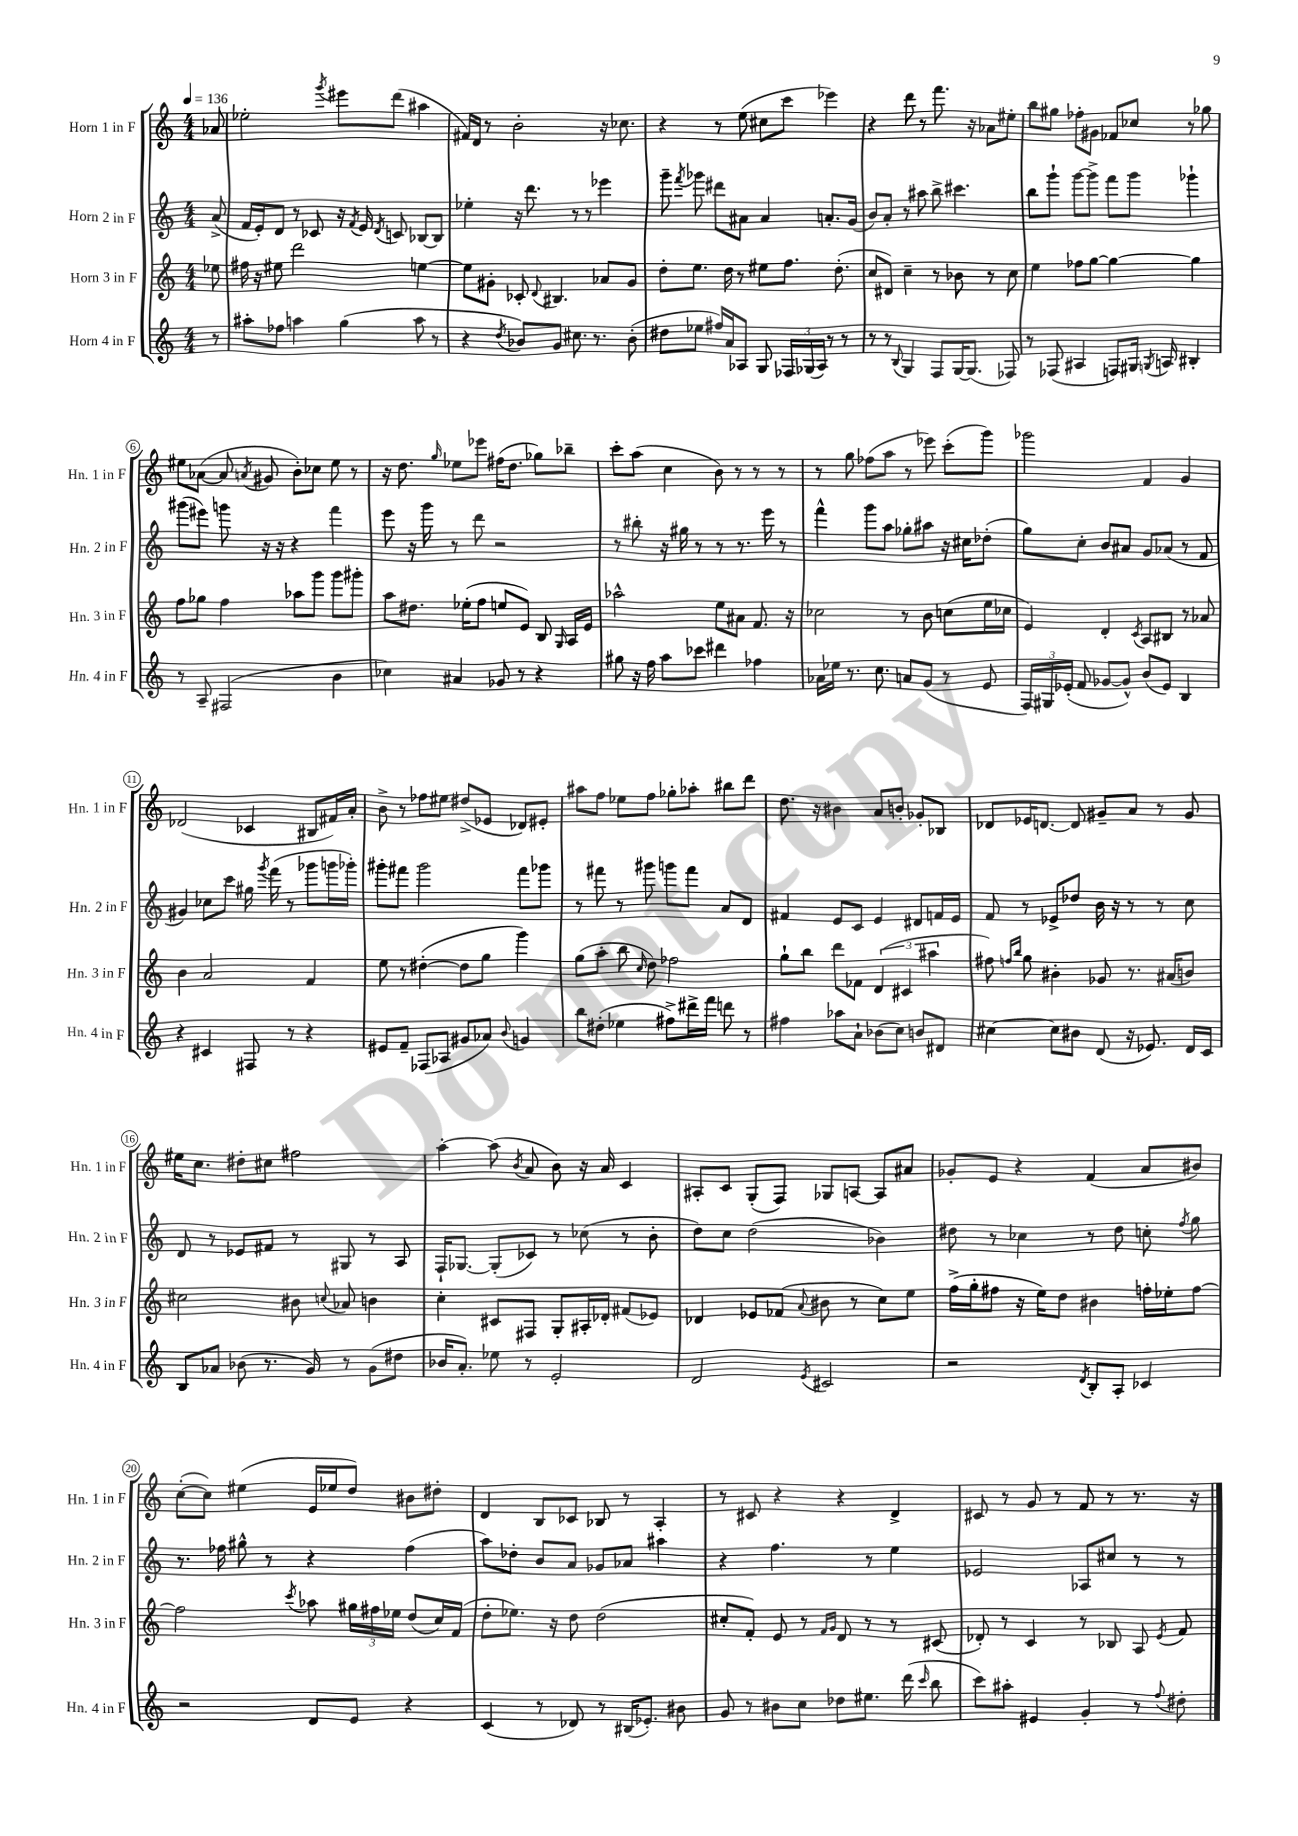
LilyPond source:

<<
\new StaffGroup <<
\new Staff = "s0" \with { instrumentName = "Horn 1 in F" shortInstrumentName = "Hn. 1 in F" } {
    \clef treble \key c \major \numericTimeSignature \time 4/4 \partial 8 \tempo 4 = 136
    \autoBeamOff aes'8 |
    ees''2-. \acciaccatura { g'''8 } eis'''8[ d'''8]( ais''4 |
    fis'16[) d'16] r8 b'2-. r16 ces''8. |
    r4 r8 e''8( cis''8[ c'''8] ees'''4) |
    r4 d'''8 r8 f'''8. r16 aes'8[ eis''8]-. |
    b''8[ gis''8] fes''8[-. gis'8] fes'8[ ces''8] r8 ges''8 |
    eis''8[ aes'8]~( aes'8 \acciaccatura { a'8 } gis'8 b'8[-.) ces''8] eis''8 r8 |
    r16 d''8. \grace { g''16 } ees''8[ ees'''8] fis''16[( d''8.] ges''8[) bes''8]-- |
    c'''8[-. a''8]( c''4 b'8) r8 r8 r8 |
    r8 g''8 fes''8[( a''8] r8 ees'''8) c'''8[-.( g'''8]) |
    ges'''2 f'4 g'4 |
    des'2( ces'4 bis8[ fis'16) a'16]-. |
    b'8-> r8 fes''8[ eis''8] dis''8[->( ees'8] des'8[) eis'8]-. |
    ais''8[ f''8] ees''8[ f''8] ges''8[-. aes''8]-. bis''8[ d'''8] |
    d''8. r16 bis'4 a'8[ b'8]-. ges'8[-. bes8] |
    des'8[ ees'16 d'8.]~ d'8 gis'8[-- a'8] r8 gis'8 |
    eis''16[ c''8.] dis''8[-. cis''8] fis''2 |
    a''4~-. a''8( \acciaccatura { b'8 } a'8 b'8) r16 a'16 c'4 |
    ais8[-. c'8] g8[-.( f8]) ges8[ a8]~ a8[ ais'8] |
    ges'8[-. e'8] r4 f'4( a'8[ bis'8]) |
    c''8[~-.( c''8]) eis''4( e'16[ ees''16 d''8]) bis'8[ dis''8]-. |
    d'4 b8[ ces'8] bes8 r8 a4-. |
    r8 cis'8 r4 r4 d'4-> |
    cis'8 r8 g'8 r8 f'8 r8 r8. r16 \bar "|." |
}
\new Staff = "s1" \with { instrumentName = "Horn 2 in F" shortInstrumentName = "Hn. 2 in F" } {
    \clef treble \key c \major \numericTimeSignature \time 4/4 \partial 8
    \autoBeamOff a'8->( |
    f'16[ e'16-.) d'8] r8 ces'8 r16 \acciaccatura { f'8 } e'16 \acciaccatura { d'8 } c'8 bes8[~ bes8] |
    ees''4-. r16 d'''8. r8 r8 ees'''4 |
    g'''8-- \acciaccatura { f'''8 } ges'''8 dis'''8[ ais'8] ais'4 a'8.[-. g'16]( |
    b'8[) a'8]-. r8 ais''8 b''8-> cis'''4. |
    b''8[ g'''8]-! g'''8[~ g'''8]-> f'''8[ g'''8] ges'''4-! |
    gis'''8[( eis'''8]) g'''8 r16 r16 r4 f'''4 |
    e'''8 r16 g'''16 r8 d'''8 r2 |
    r8 bis''8-. r16 gis''16 r8 r8 r8. e'''16 r8 |
    f'''4-^ g'''8[ a''8] ges''8[-. ais''8] r16 cis''16[ des''8]-.( |
    g''8[) c''8]-. b'8[ ais'8] g'8[ aes'8]( r8 f'8 |
    gis'4) ces''8[ c'''8] gis''16 \acciaccatura { g'''8 } f'''16( r8 ges'''8[ g'''16 ges'''16]-.) |
    gis'''8[-. fis'''8] gis'''2 fis'''8[ ges'''8] |
    r8 fis'''8 r8 gis'''8 g'''8[ fis'''8] a'8[ d'8] |
    fis'4 e'8[ c'8] e'4 dis'8[ f'16 e'16] |
    f'8 r8 ees'8[-> des''8] b'16 r16 r8 r8 c''8 |
    d'8 r8 ees'8[ fis'8] r8 gis8 r8 a8 |
    f16[-! ges8.]~ ges8[-.( ces'8]) r8 ces''8( r8 b'8-. |
    d''8[) c''8] d''2( bes'4) |
    dis''8 r8 ces''4 r8 dis''8 c''8-. \acciaccatura { f''8 } g''8 |
    r8. fes''16 gis''8-^ r8 r4 fes''4( |
    a''8[) des''8]-. b'8[ a'8] ges'8[ aes'8] ais''4 |
    r4 f''4. r8 e''4 |
    ees'2 aes8[ cis''8] r8 r8 \bar "|." |
}
\new Staff = "s2" \with { instrumentName = "Horn 3 in F" shortInstrumentName = "Hn. 3 in F" } {
    \clef treble \key c \major \numericTimeSignature \time 4/4 \partial 8
    \autoBeamOff ees''8 |
    fis''16 r16 eis''8 d'''2 e''4~ |
    e''8[ gis'8]-. ces'8-. \appoggiatura { d'8 } bis4. aes'8[ gis'8] |
    d''8[-. e''8.] d''16 r8 eis''8[ f''8.] d''8.-.( |
    c''8[ dis'8]) c''4-- r8 bes'8 r8 c''8 |
    e''4 fes''8[ g''8]~ g''4~ g''4 |
    f''8[ ges''8] f''4 aes''8[ g'''8] g'''8[ gis'''8]-. |
    a''8[ dis''8.] ees''16[-.( f''8] e''8[ e'8]) b8 \grace { g16 } a16[ e'16] |
    aes''2-^ e''8[ ais'8] f'8. r16 |
    ces''2 r8 b'8 c''8[( e''16 ces''16] |
    e'4) d'4-. \acciaccatura { c'8 } a8[ bis8] r8 aes'8 |
    b'4 a'2 f'4 |
    e''8 r8 dis''4~-.( dis''8[ g''8] g'''4) |
    g''8[( a''8]-. b''8 \grace { c''16 } d''8) fes''2 |
    g''8[-! b''8] d'''8[ fes'8] \tuplet 3/2 { d'4( cis'4 ais''4 } |
    fis''8) \grace { f''16[ b''16] } g''8 bis'4-. ges'8 r8. ais'16[( b'8]) |
    cis''2 bis'8 \appoggiatura { c''8 } aes'8 b'4 |
    c''4-. cis'8[ fis8] g8[-. ais16-. des'16]-. fis'8[( ees'8]) |
    des'4 ees'8[ fes'8]( \appoggiatura { a'8 } bis'8 r8 c''8[) e''8] |
    f''16[->( g''16-. fis''8] r16 e''16[) d''8] bis'4 f''16[-. ees''16-. f''8]~ |
    f''2 \acciaccatura { c'''8 } aes''8 \tuplet 3/2 { gis''16[ fis''16 ees''16] } d''8[( c''16) f'16]( |
    d''8[-. ees''8.]) r16 d''8 d''2( |
    cis''8[-. f'8]-.) e'8 r8 \grace { f'16[ g'16] } d'8 r8 r8 cis'8( |
    des'8-.) r8 c'4 r8 bes8 a8 \acciaccatura { e'8 } f'8 \bar "|." |
}
\new Staff = "s3" \with { instrumentName = "Horn 4 in F" shortInstrumentName = "Hn. 4 in F" } {
    \clef treble \key c \major \numericTimeSignature \time 4/4 \partial 8
    \autoBeamOff r8 |
    ais''8[-. fes''8] a''4 g''4( a''8 r8 |
    r4 \acciaccatura { d''8 } bes'8[) g'8] cis''8. r8. bes'8-.( |
    dis''8[ ees''8] fis''16[) a'16 aes8] g8 \tuplet 3/2 { fes16[ ges16( aes16]) } r8 r8 |
    r8 r8 \appoggiatura { b8 } g4 f8[ g16~ g8.]( fes8) |
    r8 fes8( ais4 f8[) gis16] \acciaccatura { g8 } a16 bis4-. |
    r8 a8-- fis2( b'4 |
    ces''4) ais'4 ges'8 r8 r4 |
    gis''8 r16 f''16 a''8[ ces'''8] dis'''4 fes''4 |
    aes'16[ ees''16] r8. c''8. a'8[ g'8]( r8 e'8 |
    \tuplet 3/2 { f16[) gis16 ees'16]-.( } f'8 ges'8[~ ges'8]-^) b'8[( ees'8]) b4 |
    r4 cis'4 fis8 r8 r4 |
    eis'8[ f'8]-- fes8[( aes8] gis'8[ aes'8]) \appoggiatura { b'8 } g'4 |
    b''8[ dis''8]-.( ees''4 fis''8[->) dis'''16-> f'''16] d'''8 r8 |
    fis''4 aes''8[ a'8]-! bes'8[( c''8]) b'8[ dis'8] |
    cis''4~ cis''8[ bis'8] d'8( r16 ees'8.) d'16[ c'16] |
    b8[ aes'8] bes'8( r8. g'16) r8 g'8[( dis''8] |
    bes'16[ a'8.]-.) ees''8 r8 e'2-. |
    d'2 \acciaccatura { e'8 } cis'2 |
    r2 \acciaccatura { d'8 } b8[-. a8]-. ces'4 |
    r2 d'8[ e'8] r4 |
    c'4( r8 des'8) r8 bis16[( ees'8.]-.) bis'8 |
    g'8 r8 bis'8[ c''8] des''8[ eis''8.] d'''16( \grace { c'''16 } b''8 |
    c'''8[) ais''8]-. eis'4 g'4-. r8 \appoggiatura { f''8 } dis''8-. \bar "|." |
}
>>
>>
\layout { \context { \Score \override BarNumber.stencil = #(make-stencil-circler 0.1 0.3 ly:text-interface::print) } }
